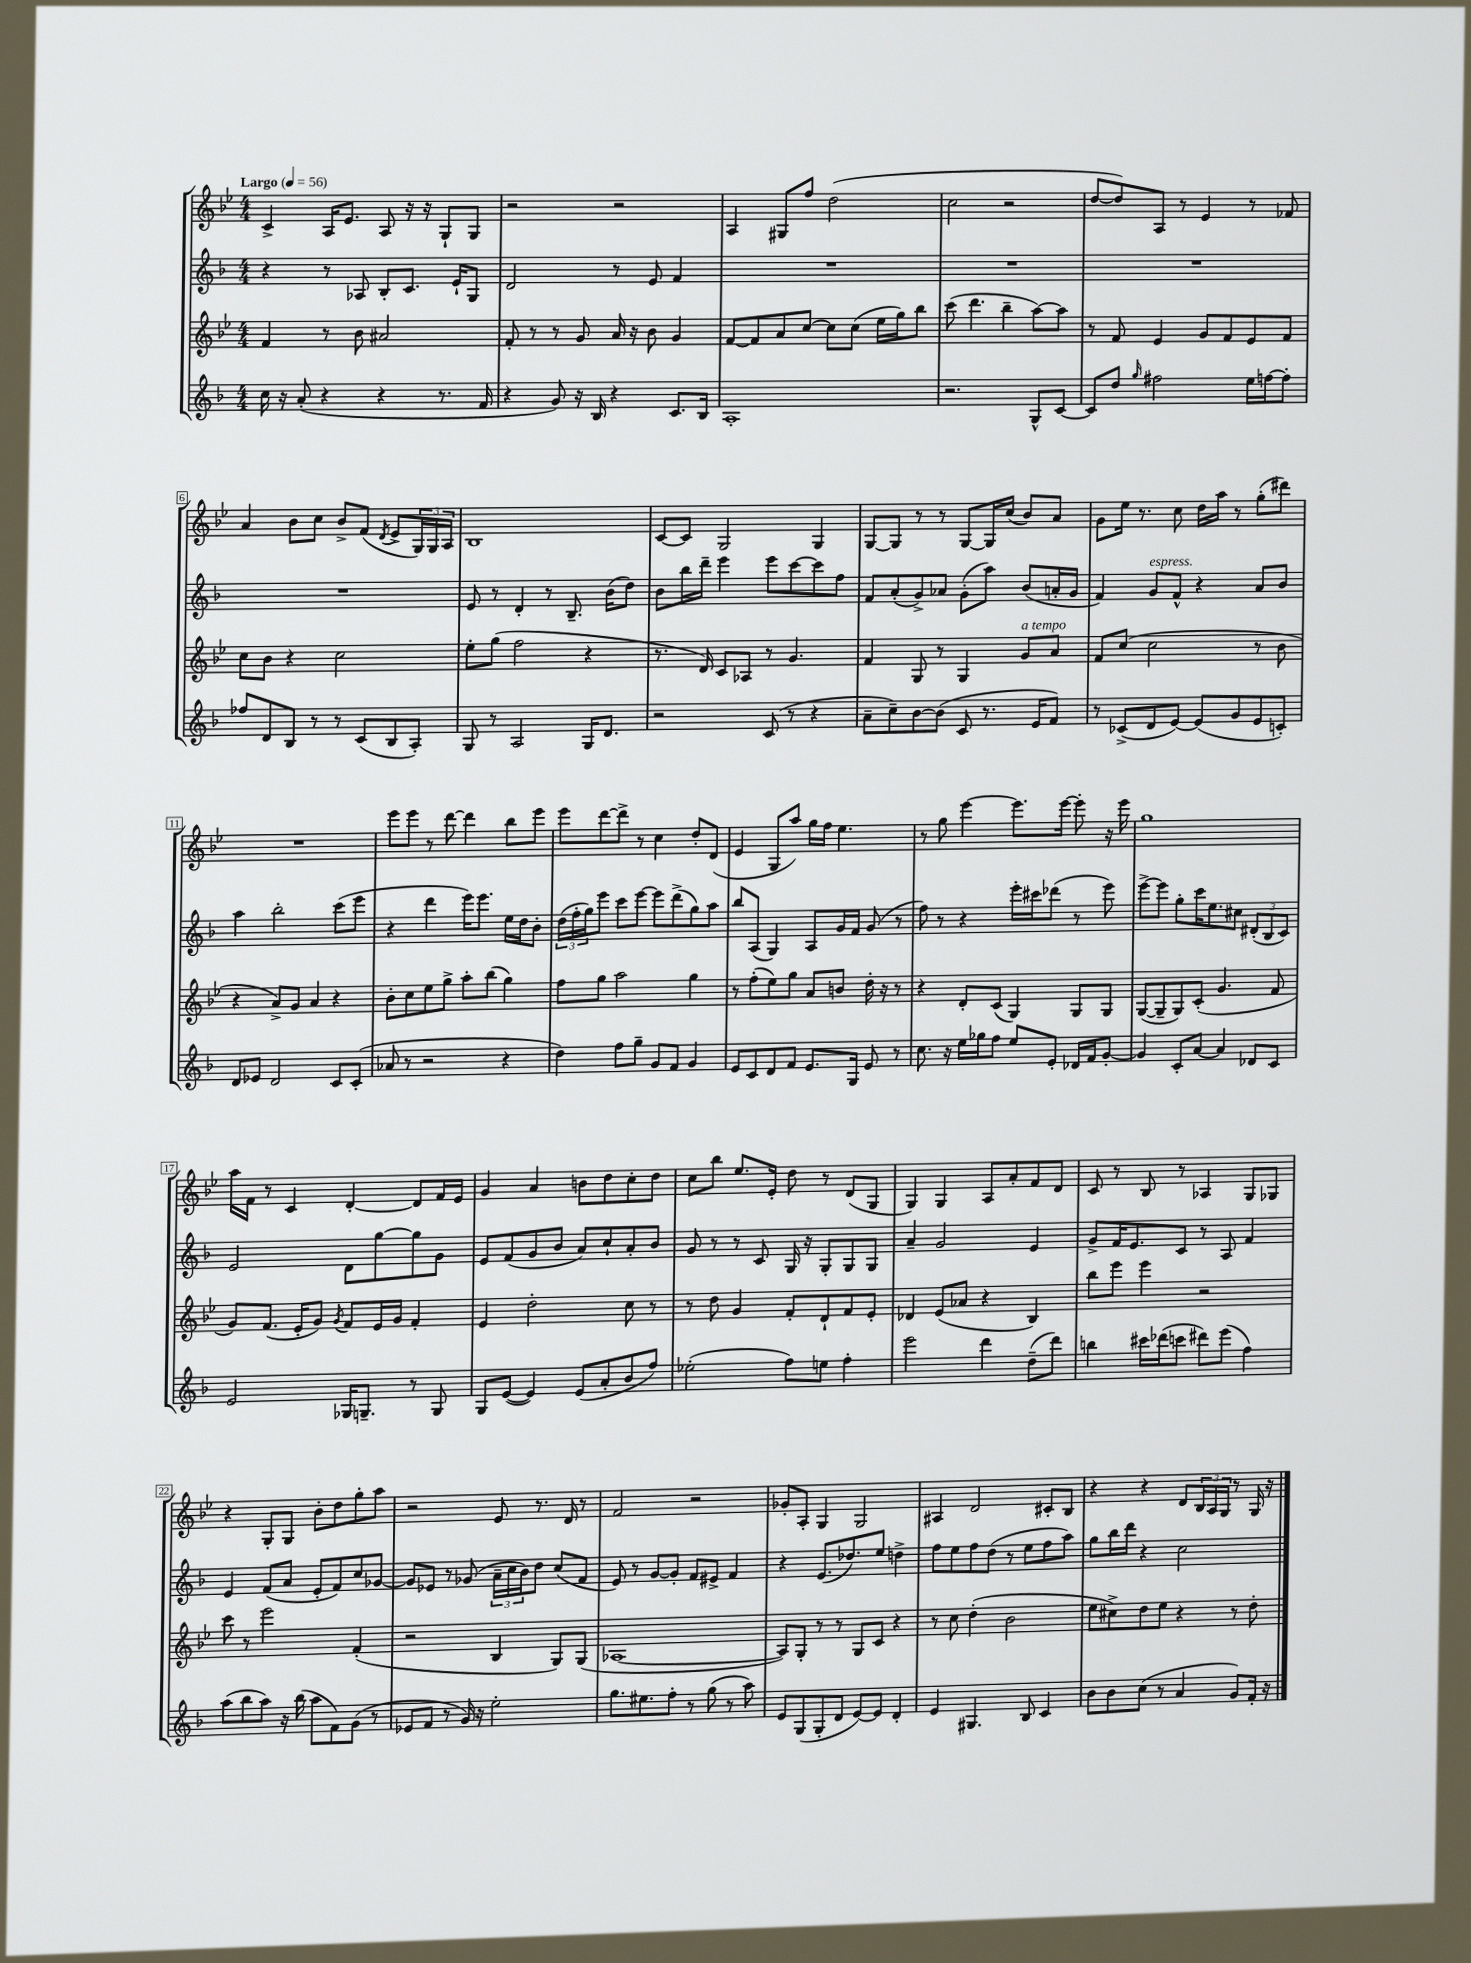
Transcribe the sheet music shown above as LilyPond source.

<<
\new StaffGroup <<
\new Staff = "s0" {
    \clef treble \key bes \major \numericTimeSignature \time 4/4 \tempo "Largo" 4 = 56
    c'4-> a16 ees'8. a8 r16 r16 g8-! g8 |
    r2 r2 |
    a4 gis8 f''8 d''2( |
    c''2 r2 |
    d''8~ d''8) a8 r8 ees'4 r8 fes'8 |
    a'4 bes'8 c''8 bes'8-> f'8( \acciaccatura { d'8 } ees'8-> \tuplet 3/2 { g16) g16 a16 } |
    bes1 |
    c'8~ c'8 g2 g4 |
    g8~ g8 r8 r8 g8~ g16 c''16( bes'8) a'8 |
    g'8 ees''16 r8. c''8 d''16 a''16 r8 g''8-.( dis'''8) |
    R1 |
    ees'''8 ees'''8 r8 d'''8~ d'''4 bes''8 ees'''8 |
    ees'''8 d'''8~ d'''8-> r8 c''4 d''8-. d'8( |
    ees'4 g8 a''8) g''16 f''16 ees''4. |
    r8 g''8 ees'''4~ ees'''8. ees'''16~ ees'''8-. r16 ees'''16 |
    g''1 |
    a''16 f'16 r8 c'4 d'4~-. d'8 f'16 ees'16 |
    g'4 a'4 b'8 d''8 c''8-. d''8 |
    c''8 bes''8 ees''8. ees'16-. d''8 r8 d'8( g8 |
    g4) g4 a8 a'8-. f'8 d'8 |
    c'8 r8 bes8 r8 aes4 g8 ges8 |
    r4 g8-. g8 bes'8-. d''8 g''8-. a''8 |
    r2 ees'8 r8. d'16 r8 |
    f'2 r2 |
    ges'8-. a8-. g4 g2 |
    ais4 d'2 cis'8-. bes8 |
    r4 r4 d'8 \tuplet 3/2 { bes16 a16 g16 } r8 g16 r16 \bar "|." |
}
\new Staff = "s1" {
    \clef treble \key f \major \numericTimeSignature \time 4/4
    r4 r8 aes8 bes8-. c'8. e'16-! g8 |
    d'2 r8 e'8 f'4 |
    R1 |
    R1 |
    R1 |
    R1 |
    e'8 r8 d'4-. r8 bes8.-- bes'16( d''8) |
    bes'8 bes''16 d'''16-- e'''4 e'''8 c'''8~ c'''8 f''8 |
    f'8 a'8-.( g'8->) aes'8 g'8-.( a''8) bes'8( a'16-. g'16 |
    f'4) g'8^\markup { \italic "espress." } f'8-^ r4 a'8 bes'8 |
    a''4 bes''2-. c'''8( e'''8 |
    r4 d'''4 e'''16) e'''8. e''16 d''16 bes'8-. |
    \tuplet 3/2 { d''16( f''16-. g''16) } e'''8 c'''8 e'''8~ e'''8 d'''8->( g''8) a''8 |
    bes''8 a8( g4) a8 g'16 f'16 g'8( r8 |
    f''8) r8 r4 e'''16-. cis'''16 des'''8( r8 e'''8) |
    e'''8~-> e'''8 g''8-. c'''16 e''8. cis''8 \tuplet 3/2 { dis'8-.( bes8 c'8) } |
    e'2 d'8 g''8~ g''8 g'8 |
    e'8 f'8( g'8 bes'8 a'8) c''8-! a'8-. bes'8 |
    g'8 r8 r8 c'8 g16 r16 g8-. g8 g8 |
    a'4-- g'2 e'4 |
    g'8-> f'16 e'8. c'8 r8 a8 f'4 |
    e'4 f'8( a'8 e'8-. f'8) c''8 ges'8~ |
    ges'8 ees'8 r8 ges'8( \tuplet 3/2 { a'16-- c''16 bes'16) } d''8 c''8( f'8 |
    e'8) r8 g'8~ g'8-. f'8 eis'8-> f'4 |
    r4 e'8.( des''8.) e''8 d''4-> |
    f''8 e''8 f''8 d''8( r8 e''8 f''8 a''8) |
    g''8 bes''16 d'''16 r4 c''2 \bar "|." |
}
\new Staff = "s2" {
    \clef treble \key bes \major \numericTimeSignature \time 4/4
    f'4 r8 bes'8 ais'2 |
    f'8-. r8 r8 g'8 a'16 r16 bes'8 g'4 |
    f'8~ f'8 a'8 c''8~ c''8 c''8( ees''16 g''16) bes''8 |
    c'''8( d'''4. bes''4-- a''8~) a''8 |
    r8 f'8 ees'4 g'8 f'8 ees'8 f'8 |
    c''8 bes'8 r4 c''2 |
    ees''8-. g''8( f''2 r4 |
    r8. d'16) c'8 aes8 r8 g'4. |
    f'4 g8 r8 g4 g'8^\markup { \italic "a tempo" } a'8 |
    f'8 c''8( c''2 r8 bes'8 |
    r4 a'8->) g'8 a'4 r4 |
    bes'8-. c''8 ees''8 g''8-> a''8-. bes''8( g''4) |
    f''8 g''8 a''2 g''4 |
    r8 f''8-.( ees''8) g''8 a'8 b'8 d''16-. r16 r8 |
    r4 d'8-. c'8( g4) g8 g8 |
    g8~( g8-- g8) c'8-.( g'4. f'8 |
    g'8) f'8.( ees'16-. g'8) \acciaccatura { g'8 } f'8 ees'16 g'16 f'4-. |
    ees'4 d''2-. c''8 r8 |
    r8 d''8 g'4 f'8-. d'8-! f'8 ees'8-. |
    des'4 ees'8( aes'8 r4 bes4) |
    bes''8 ees'''8 ees'''4 r2 |
    c'''8 r8 ees'''2 f'4-.( |
    r2 bes4 g8) g8( |
    aes1~ |
    aes8) g8-. r8 r8 g8 c'8 r4 |
    r8 c''8 d''4-.( bes'2 |
    ees''8 cis''8->) d''8 ees''8 r4 r8 d''8-. \bar "|." |
}
\new Staff = "s3" {
    \clef treble \key f \major \numericTimeSignature \time 4/4
    c''16 r16 a'8-.( r4 r4 r8. f'16 |
    r4 g'8) r16 bes16 r4 c'8. bes16 |
    a1-. |
    r2. g8-^ c'8~ |
    c'8 d''8 \grace { g''16 } fis''2 e''16 f''16~ f''8-. |
    fes''8 d'8 bes8 r8 r8 c'8( bes8 a8-.) |
    g8 r8 a2 g16 d'8. |
    r2 c'8( r8 r4 |
    a'8-- c''8--) bes'8~ bes'8( c'8 r8. e'16 f'8) |
    r8 ces'8->( d'8 e'8~) e'8( g'8 e'8 c'8-.) |
    d'8 ees'8 d'2 c'8 c'8-.( |
    aes'8 r8 r2 r4 |
    d''4) f''8 g''8-- g'8 f'8 g'4 |
    e'8 c'8 d'8 f'8 e'8. g16 e'8 r8 |
    c''8. r16 e''16 ges''16 f''8 e''8 e'8-. des'16 f'16 g'8~-. |
    g'4 c'8-. a'8~ a'4 des'8 c'8 |
    e'2 ges16 g8.-- r8 g8 |
    g8 e'8~( e'4) e'8( a'8-. bes'8 f''8) |
    ees''2-.( f''8) e''8 f''4-. |
    e'''2 d'''4 d''8--( d'''8) |
    b''4 cis'''16 des'''16( c'''8 dis'''8) e'''8( f''4) |
    a''8( bes''8 a''8) r16 bes''16( a''8 f'8) g'8( r8 |
    ees'8 f'8 r8 g'16) r16 e''2-. |
    g''8. eis''8. f''8-. r8 g''8( r8 a''8) |
    e'8 g8( g8-. d'8 e'8~) e'8 d'4-. |
    e'4 gis4. bes8 c'4 |
    bes'8 bes'8 c''8( r8 a'4 g'8) f'16-. r16 \bar "|." |
}
>>
>>
\layout { \context { \Score \override BarNumber.stencil = #(make-stencil-boxer 0.1 0.3 ly:text-interface::print) } }
